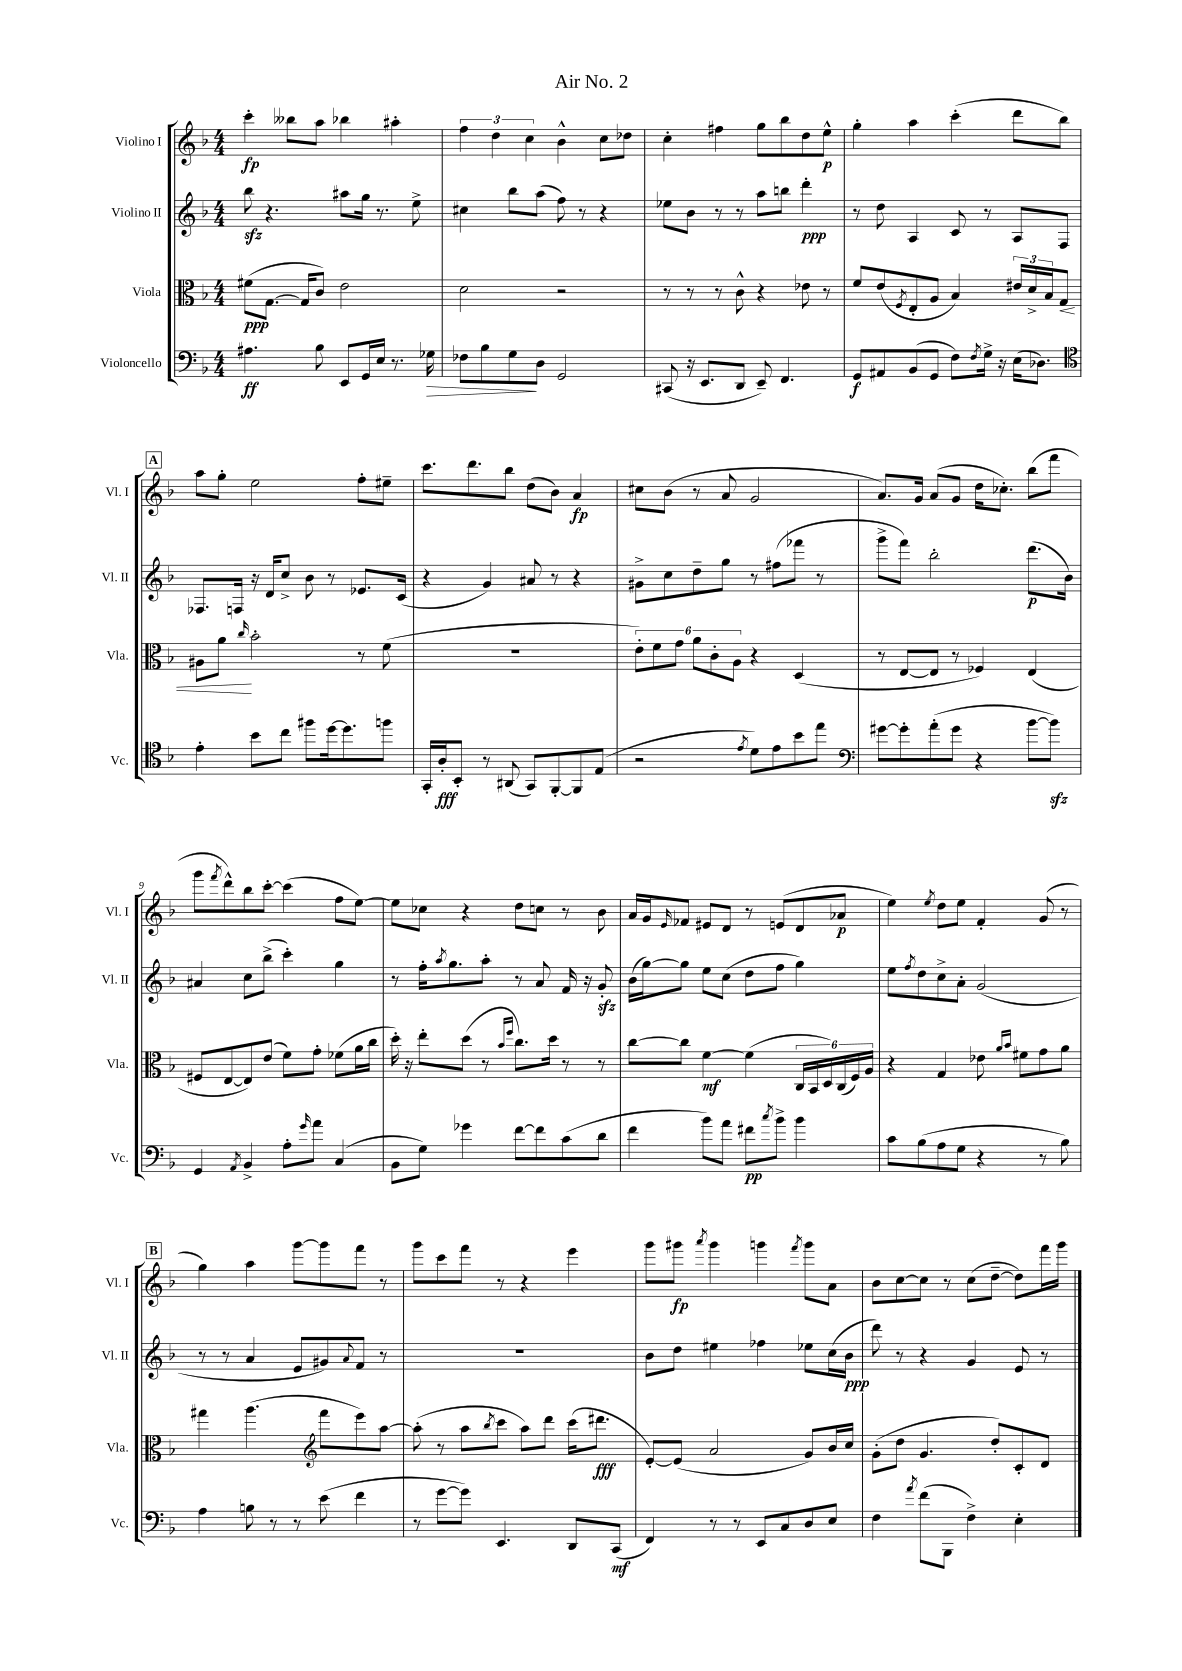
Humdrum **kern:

**kern	**kern	**kern	**kern
*staff4	*staff3	*staff2	*staff1
*clefF4	*clefC3	*clefG2	*clefG2
*k[b-]	*k[b-]	*k[b-]	*k[b-]
*M4/4	*M4/4	*M4/4	*M4/4
4.A#	(8f#	8bb-	4ccc'
.	[8.G	4.r	.
.	.	.	8bb--
.	16G]	.	.
8B-	8c)	.	8aa
8EE	2e	8aa#	4bb-
16GG	.	16gg	.
16E	.	8.r	.
8.r	.	.	4aa#'
.	.	8ee^	.
16G-	.	.	.
=	=	=	=
8F-	2d	4cc#	6ff
8B-	.	.	.
.	.	.	6dd
8G	.	8bb-	.
.	.	.	6cc
8D	.	(8aa	.
2GG	2r	8ff)	4b-^^
.	.	8r	.
.	.	4r	8cc
.	.	.	8dd-
=	=	=	=
(8CC#	8r	8ee-	4cc'
16r	8r	8b-	.
8.EE	.	.	.
.	8r	8r	4ff#
8DD	8c^^	8r	.
8EE~)	4r	8aa	8gg
4.FF	.	8bb	8bb-
.	8e-	4ddd'	8dd
.	8r	.	8ee^^
=	=	=	=
8GG	8f	8r	4gg'
8AA#	(8e	8dd	.
.	8qF	.	.
(8BB-	8E'	4A	4aa
8GG	8A	.	.
8F)	4B-)	8c	(4ccc'
8qF	.	.	.
16G^	.	8r	.
16r	.	.	.
(16E	24e#	8A	8ddd
.	24d^	.	.
8.D-)	.	.	.
.	24B-	.	.
.	8G	8F	8bb-)
=	=	=	=
*clefC4	*	*	*
4e'	8A#	8.F-	8aa
.	8a	.	8gg'
.	.	16F	.
.	16qqcc	.	.
8b-	2b-'	16r	2ee
.	.	16d	.
8cc	.	8cc^	.
8ff#	.	8b-	.
[16dd	.	8r	.
8.dd]	.	.	.
.	8r	8.e-	8ff'
8ff	(8f	.	8ee#~
.	.	(16c	.
=	=	=	=
16GG'	1r	4r	8.ccc
16A'	.	.	.
8BB-'	.	.	.
.	.	.	8.ddd
8r	.	4g)	.
(8AA#	.	.	8bb-
8GG)	.	8a#	(8dd
[8FF'	.	8r	8b-)
8FF]	.	4r	4a
(8E	.	.	.
=	=	=	=
2r	12e')	8g#^	8cc#
.	12f	.	.
.	.	8cc	(8b-
.	12g	.	.
.	12a	8dd~	8r
.	12c'	.	.
.	.	8gg	8a
.	12A	.	.
8qe	.	.	.
8d)	4r	8r	2g
8e	.	(8ff#	.
8b-	(4D	8fff-	.
8ee	.	8r	.
=	=	=	=
*clefF4	*	*	*
[8g#	8r	8ggg^	8.a)
8g#']	[8E	8fff)	.
.	.	.	16g
(8a'	8E]	2bb-'	(8a
8g#	8r	.	8g
4r	4F-)	.	16dd
.	.	.	8.cc-')
[8b-	(4E	(8.ddd	(8bb-
8b-])	.	.	8fff
.	.	16b-)	.
=	=	=	=
4GG	8F#	4a#	8ggg
.	.	.	8qfff
.	[8E	.	8ddd^^)
8qAA	.	.	.
4BB-^	8E])	8cc	8bb-
.	(8e	(8bb-^	[8ccc'
8A'	8f)	4ccc')	(4ccc]
16qqg	.	.	.
8a	8g'	.	.
(4C	(8f-	4gg	8ff
.	16a	.	[8ee)
.	16cc	.	.
=	=	=	=
8BB-	16dd')	8r	8ee]
.	16r	.	.
8G)	8ee'	16ff'	8cc-
.	.	8qaa	.
.	.	8.gg	.
4g-	(8dd	.	4r
.	8r	8aa'	.
.	16qqb-	.	.
.	16qqff	.	.
[8f	8.cc)	8r	8dd
8f]	.	8a	8cc
.	16dd	.	.
(8c	8r	16f	8r
.	.	16r	.
8d	8r	8g'	8b-
=	=	=	=
4f	[8cc	(16b-	16a
.	.	[16gg)	16g
.	.	.	16qqe
.	8cc]	8gg]	8f-
8b-)	[4f	8ee	8e#
8a	.	(8cc	8d
8f#	(4f]	8dd	8r
8qcc	.	.	.
8b-^	.	8ff	(8e
4b-	24C	4gg)	8d
.	24BB-	.	.
.	24D)	.	.
.	(24C	.	8a-
.	24F)	.	.
.	24A	.	.
=	=	=	=
8c	4r	8ee	4ee)
.	.	8qff	.
(8B-	.	8dd	.
.	.	.	8qee
8A	4G	8cc^	8dd
8G	.	8a'	8ee
4r	8e-	(2g	4f'
.	16qqa	.	.
.	16qqb-	.	.
.	8f#	.	.
8r	8g	.	(8g
8B-)	8a	.	8r
=	=	=	=
4A	4gg#	8r	4gg)
.	.	8r	.
8B	(4.aa	4a	4aa
8r	.	.	.
8r	.	8e	[8ggg
*	*clefG2	*	*
(8e	8fff	8g#)	8ggg]
.	.	8qqa	.
4f	8eee)	8f	8fff
.	[8aa	8r	8r
=	=	=	=
8r	(8aa']	1r	8ggg
[8g	8r	.	8ccc
8g])	8aa	.	8fff
.	8qbb-	.	.
4.EE	8ccc	.	8r
.	8aa)	.	4r
.	8ddd	.	.
8DD	(16ccc	.	4eee
.	8.ddd#	.	.
(8CC	.	.	.
=	=	=	=
4FF)	[8e')	8b-	8ggg
.	(8e]	8dd	8ggg#
.	.	.	8qaaa
8r	2a	4ee#	4ggg#
8r	.	.	.
8EE	.	4ff-	4ggg
8C	.	.	.
.	.	.	8qfff
8D	8g)	8ee-	8ggg
8E	16b-	(16cc	8a
.	16cc	16b-	.
=	=	=	=
4F	(8g'	8ddd)	8b-
.	8dd	8r	[8cc
8qa	.	.	.
(8f	4.g	4r	8cc]
8BBB-	.	.	8r
4F^)	.	4g	(8cc
.	8dd')	.	[8dd~
4E'	8c'	8e	8dd])
.	8d	8r	16fff
.	.	.	16ggg
==	==	==	==
*-	*-	*-	*-
